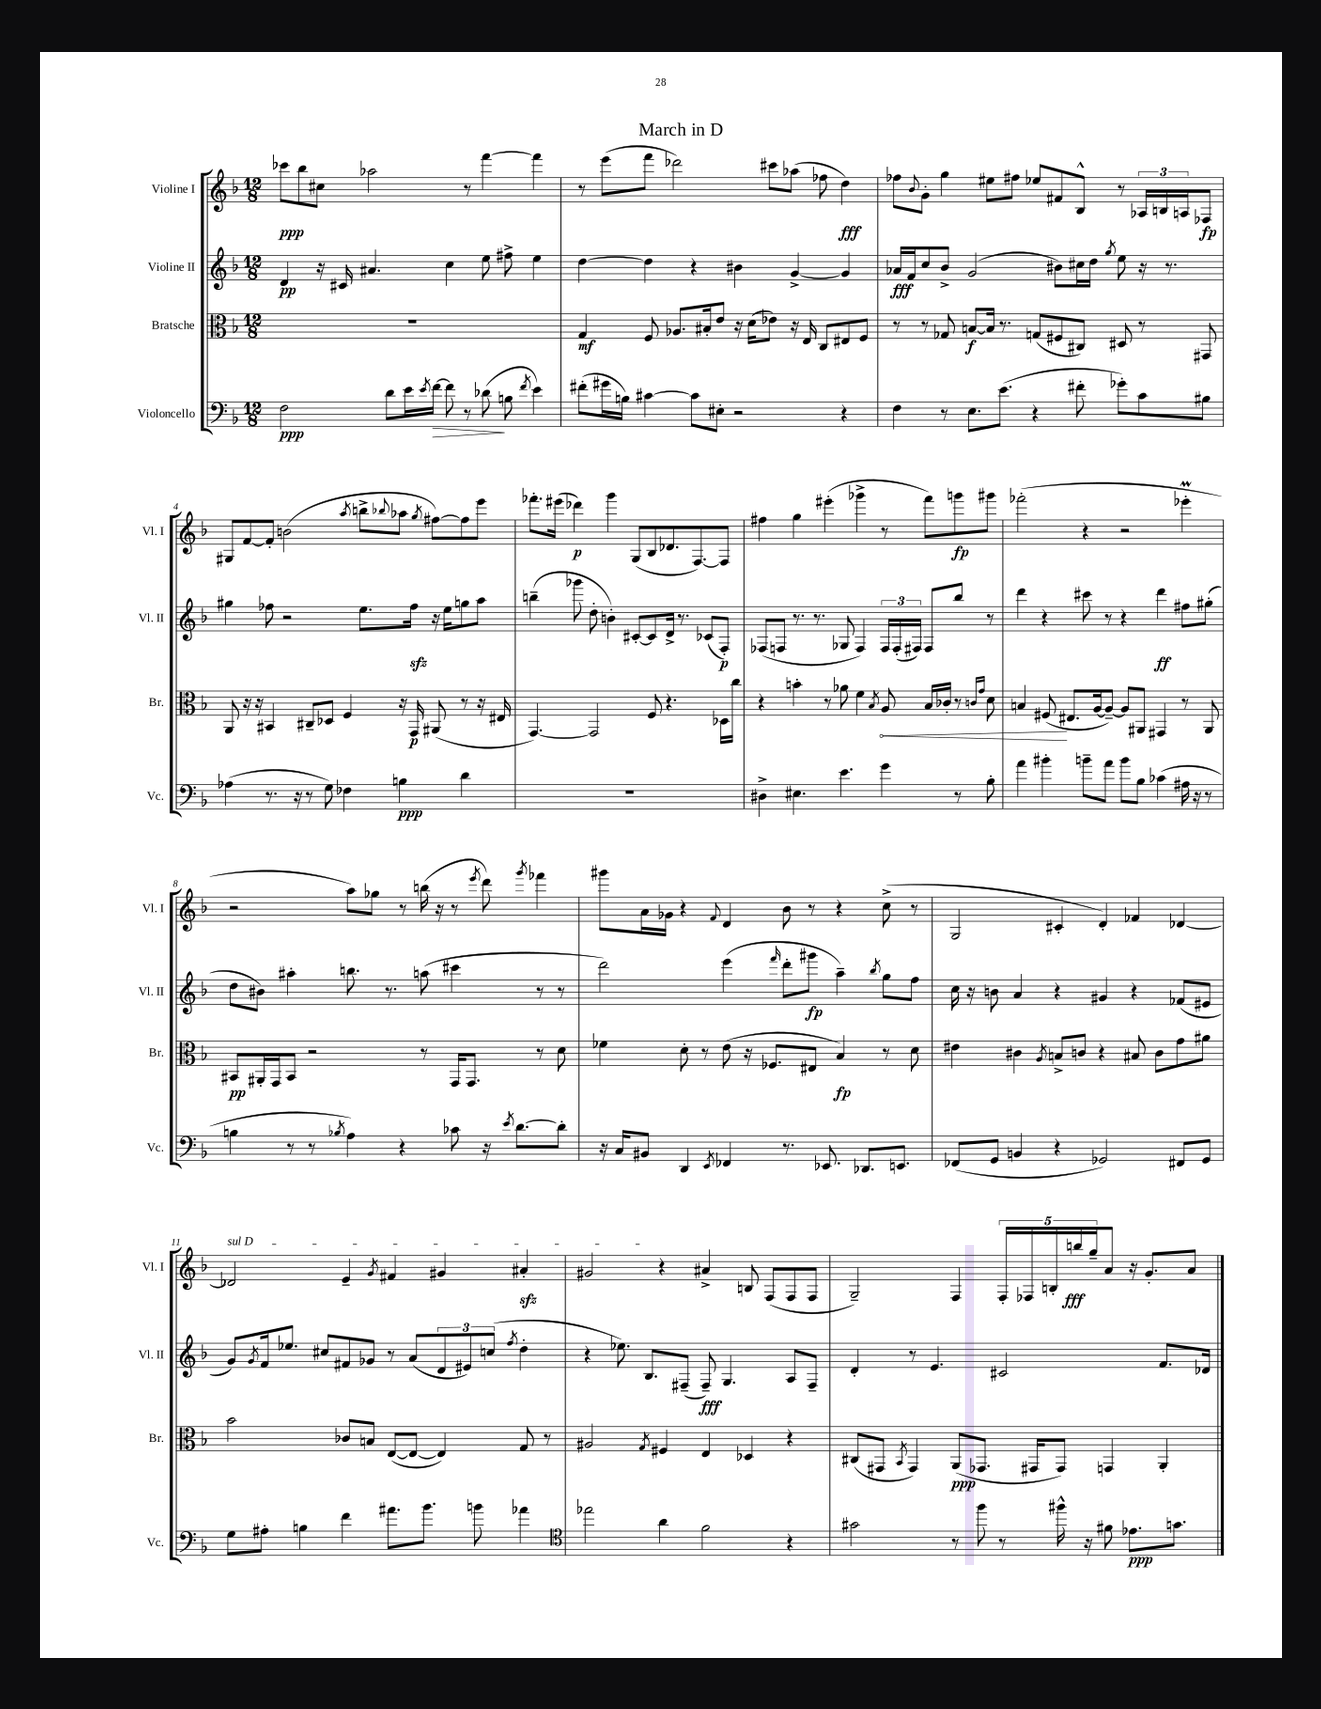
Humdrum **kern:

**kern	**kern	**kern	**kern
*staff4	*staff3	*staff2	*staff1
*clefF4	*clefC3	*clefG2	*clefG2
*k[b-]	*k[b-]	*k[b-]	*k[b-]
*M12/8	*M12/8	*M12/8	*M12/8
2F\	1.r	4d/	8ccc-\L
.	.	.	8bb-\
.	.	16r	8cc#\J
.	.	16c#/	.
.	.	4.a#/	2aa-\
8d\L	.	.	.
16e\L	.	.	.
8qe/	.	.	.
[16f\JJ	.	.	.
8f\]	.	4cc\	.
8r	.	.	8r
(8d-\	.	8ee\	[4fff\
8B\	.	8ff#^\	.
8qf/	.	.	.
4e\)	.	4ee\	4fff\]
=	=	=	=
(8f#'\L	4G/	[4dd\	8r
16g#\L	.	.	(8eee\L
16B\JJ)	.	.	.
[4c#\	8F/	4dd\]	8fff\J
.	8.A-/L	.	2ddd-\)
8c#\]L	.	4r	.
.	16B#'/k	.	.
8E#'\J	8e/J	.	.
2r	16r	4b#\	.
.	(16d\LK	.	.
.	8e-\J)	.	8ccc#\L
.	16r	[4g^/	(8aa-\J
.	16E/	.	.
.	8C/L	.	8ff-\
4r	8E#/	4g/]	4dd\)
.	8F/J	.	.
=	=	=	=
4F\	8r	16a-/LL	8ff-\L
.	.	16f/J	.
.	.	.	8qqb-/
.	8r	8cc/	8g'\J
8r	8G-/	8b-^/J	4gg\
8.E\L	[8B/L	(2g/	.
.	16B/]Jk	.	8ee#\L
(8.e\J	8.r	.	.
.	.	.	8ff#\J
4r	(8G/L	.	8ee-/L
.	8F#/	8b#\L)	8f#/
8f#'\	8C#/J)	16cc#\L	8B-^^/J
.	.	16dd\JJ	.
.	.	8qgg/	.
8g-'\L)	8D#/	8ee\	8r
8c\	8r	16r	24A-/LL
.	.	.	24B/
.	.	8.r	.
.	.	.	24A/J
8B#\J	8GG#/	.	8F-/J
=	=	=	=
(4A-\	8AA/	4gg#\	8G#/L
.	16r	.	[8f/
.	16r	.	.
8.r	4BB#/	8ff-\	8f'/]J
.	.	2r	(2b\
16r	.	.	.
8r	8C#~/L	.	.
8G\)	8D-/J	.	.
4F-\	4F/	.	.
.	.	.	8qaa/
.	.	8.ee\L	8bb^\L
.	.	.	8qqbb-/
4B\	16r	.	8aa-\J
.	16GG/	16ff-\Jk	.
.	.	.	8qgg/
.	(8AA#/	16r	[8ff#\L)
.	.	16ee\LK	.
4d\	8r	8gg\	8ff#\]
.	16r	8aa\J	8eee\J
.	16E#/	.	.
=	=	=	=
1.r	[4.GG/)	(4bb~\	8.fff-'\L
.	.	.	(16eee#\Jk
.	.	8ggg-\	4ddd-\)
.	2GG/]	8dd'\	.
.	.	4b'\)	4ggg\
.	.	[8c#'/L	(8G/L
.	8F/	8c#/]	8B-/
.	4.r	16d^/Jk	8.d-/
.	.	8.r	.
.	.	.	[8.F/)
.	.	(8c-/L	.
.	16D-\LL	8F'/J)	8F/]J
.	16cc\JJ	.	.
=	=	=	=
4D#^\	4r	(8F-/L	4ff#\
.	.	8F/J	.
4.E#\	4b'\	8.r	4gg\
.	.	8.r	.
.	8r	.	(4eee#'\
4.e\	8a-\	8G-/	.
.	4f\	4F/)	4ggg-^\
.	8qB-/	.	.
4g\	8A/	24F/LL	8r
.	.	(24F'/	.
.	.	24F#/JJ)	.
.	16B-/LL	8F#/L	8fff\L)
.	16c-'/JJ	.	.
8r	8r	8bb-/J	8ggg\
.	16qqc/LL	.	.
.	16qqg/JJ	.	.
8B-'\	8d\	8r	8ggg#\J
=	=	=	=
4a\	4B/	4ddd\	(2fff-'\
4b#'\	(8F#/	4r	.
.	8.E#/L	.	.
8b~\L	.	8ccc#\	4r
.	[16A/k	.	.
8a\J	8A~/_J)	8r	.
8b\L	8A/]L	4r	2r
8B-\J	8AA#/J	.	.
(4c-\	4GG#/	4ddd\	.
16A#\	8r	8ff#\L	4eee-'\
16r	.	.	.
8r	8AA#/	(8gg#'\J	.
=	=	=	=
4B\	8BB#/L	8dd\L	2r
.	16AA#'/L	8b#\J)	.
.	16GG/J	.	.
8r	8BB#/J	4aa#'\	.
8r	2r	.	.
8qB-/	.	.	.
4A\)	.	8.bb\	8aa\L)
.	.	.	8gg-\J
.	.	8.r	.
4r	.	.	8r
.	8r	(8aa\	(16bb\
.	.	.	16r
8c-\	16GG/LK	4ccc#\	8r
.	8.GG/J	.	.
.	.	.	8qeee/
16r	.	.	8ddd\)
8qe/	.	.	.
[8.d\L	.	.	.
.	.	.	8qggg/
.	8r	8r	4fff-\
8d'\]J	8d\	8r	.
=	=	=	=
16r	4f-\	2ddd\)	8ggg#\L
16C/LK	.	.	.
8BB#/J	.	.	16a\L
.	.	.	16g-\JJ
4DD/	8d'\	.	4r
.	8r	.	.
8qEE/	.	.	8qqf/
4FF-/	(8e\	(4eee\	4d/
.	16r	.	.
.	8.F-/L	.	.
.	.	16qqfff/	.
8.r	.	8ddd'\L	8b-\
.	8E#/J	8ggg#\J	8r
8.EE-/	.	.	.
.	4B-/)	4aa~\)	4r
8.DD-/L	.	.	.
.	.	8qbb-/	.
.	8r	8gg\L	(8cc^\
8.EE/J	.	.	.
.	8d\	8ff\J	8r
=	=	=	=
(8FF-/L	4e#\	16cc\	2G/
.	.	16r	.
8GG/J	.	8b\	.
4BB/	4c#\	4a/	.
.	8qA/	.	.
4r	8B^/L	4r	4c#'/
.	8c/J	.	.
2GG-/)	4r	4g#/	4d'/)
.	8B#/	4r	4f-/
.	8c\L	.	.
8FF#/L	8g\	(8f-/L	[4d-/
8GG-/J	8a#\J	8e#/J	.
=	=	=	=
8G\L	2b-\	8g/L)	2d-/]
.	.	8qg/	.
8A#'\J	.	16f/k	.
.	.	8.ee-/J	.
4B\	.	.	.
.	.	8cc#/L	.
4f\	8c-/L	8f#/	4e~/
.	8B/J	8g-/J	.
.	.	.	8qg/
8.a#\L	([8E/L	8r	4f#/
.	8E/_J	(8a/L	.
8.b-\J	.	.	.
.	4E/])	12d/	4g#/
.	.	12e#/)	.
8b\	.	.	.
.	.	(12cc/J	.
.	.	8qff/	.
4a-\	8G/	4dd'\	4a#'/
.	8r	.	.
=	=	=	=
*clefC4	*	*	*
2ee-\	2A#/	4r	2g#/
.	.	8.ee-\)	.
.	.	8.B-/L	.
.	8qG/	.	.
4a\	4F#/	.	4r
.	.	(8F#~/J	.
2f\	4E/	8F#~/)	4a#^/
.	.	4.G/	.
.	4D-/	.	8B/
.	.	.	(8F/L
4r	4r	8A/L	8F/
.	.	8F#~/J	8F/J
=	=	=	=
2g#\	(8C#/L	4d'/	2G~/)
.	8GG#/J	.	.
.	8qBB-/	.	.
.	4GG#/)	8r	.
.	.	4.e/	.
8r	(8AA/L	.	4F/
8ff\	8.GG-/J	.	.
8r	.	2c#/	20F'/LL
.	.	.	20F-/
.	16GG#/LK	.	.
.	.	.	20B'/
16ff#^^\	8GG#/J)	.	.
.	.	.	20bb/
16r	.	.	.
.	.	.	20gg~/J
8f#\	4GG/	.	8a/J
8.e-\L	.	.	16r
.	.	.	8.g'/L
.	4AA'/	8.f/L	.
8.g\J	.	.	.
.	.	.	8a/J
.	.	16d-/Jk	.
==	==	==	==
*-	*-	*-	*-
